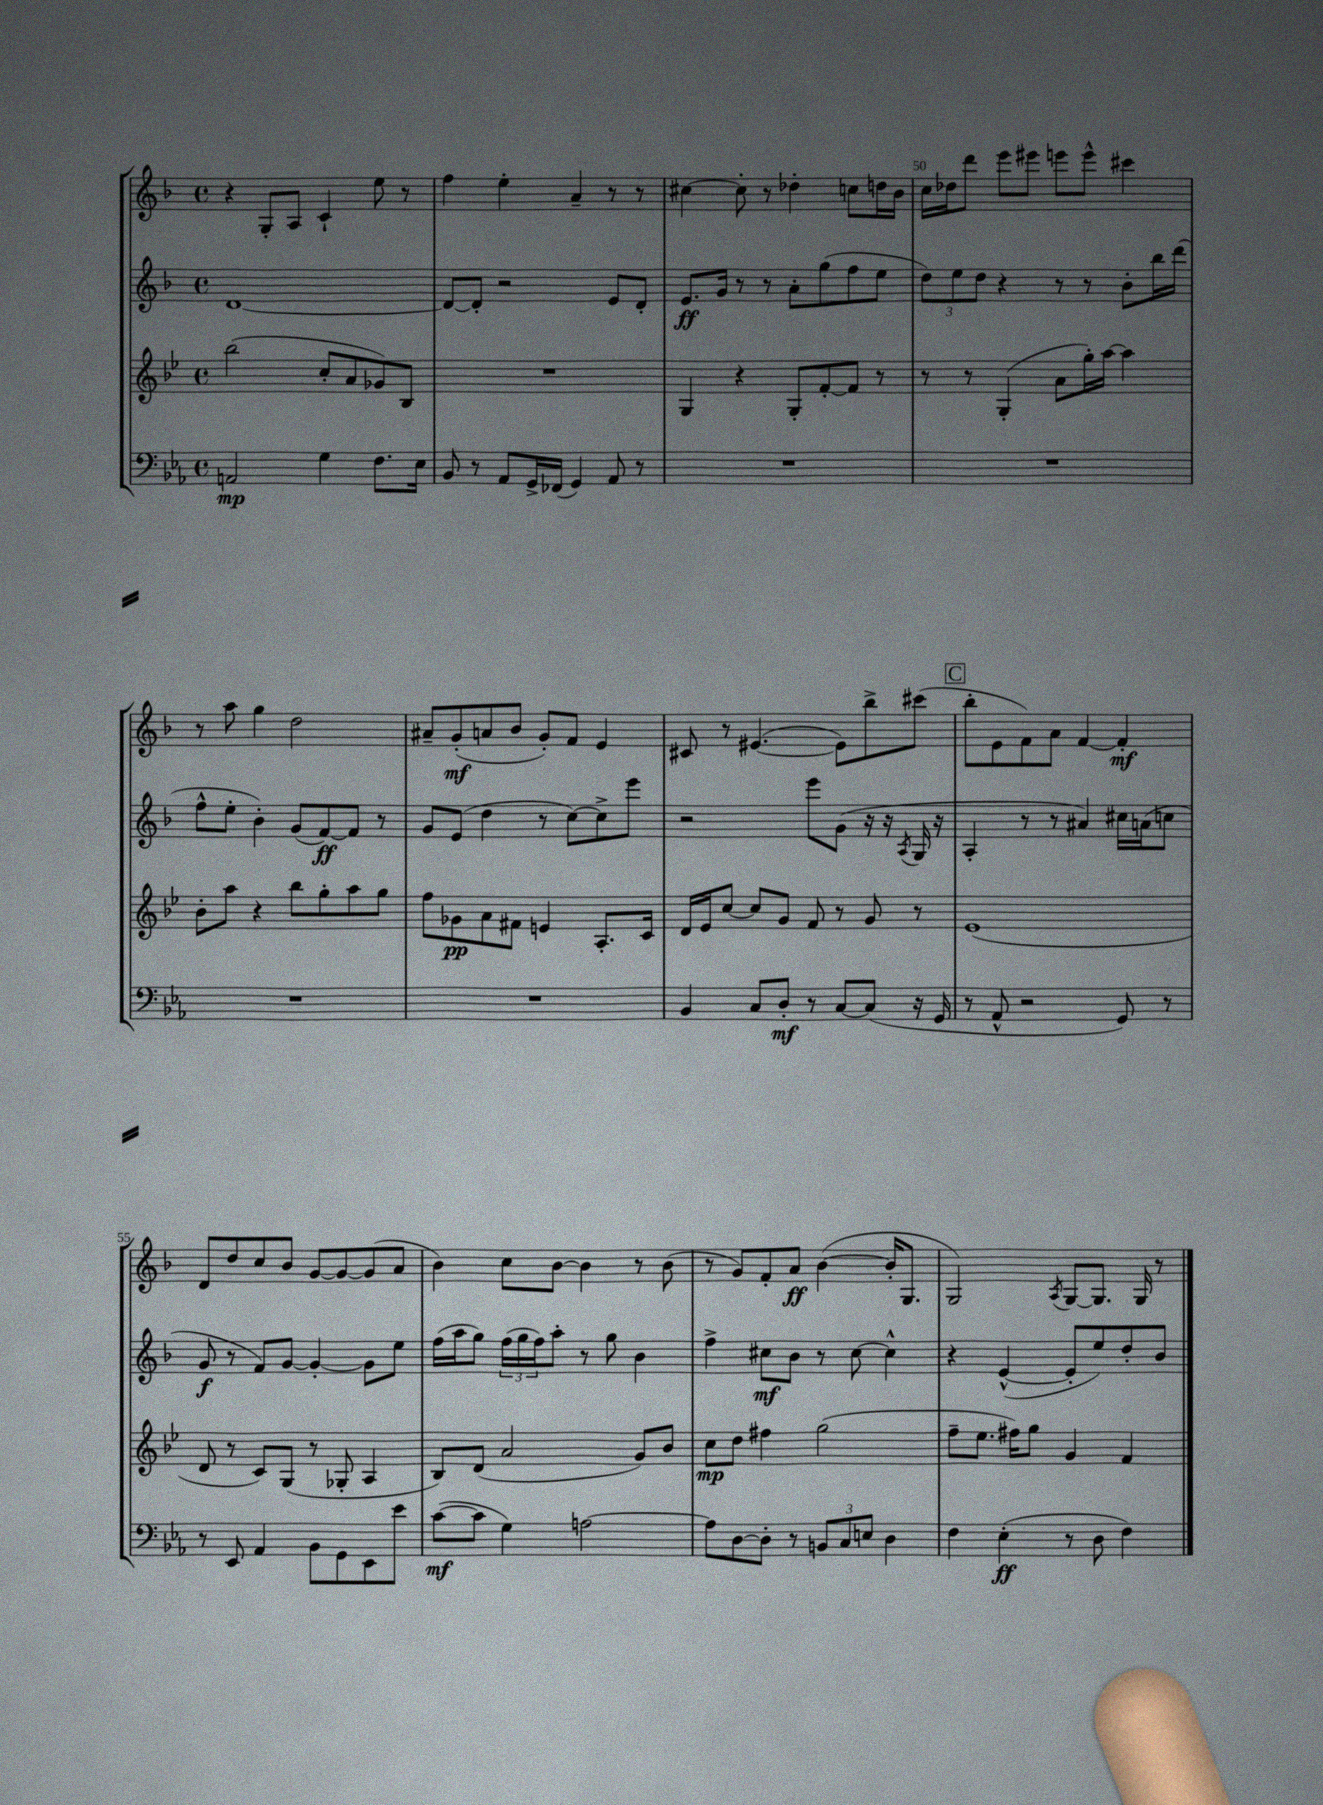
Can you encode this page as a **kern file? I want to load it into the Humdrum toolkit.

**kern	**kern	**kern	**kern
*staff4	*staff3	*staff2	*staff1
*clefF4	*clefG2	*clefG2	*clefG2
*k[b-e-a-]	*k[b-e-]	*k[b-]	*k[b-]
*M4/4	*M4/4	*M4/4	*M4/4
*met(c)	*met(c)	*met(c)	*met(c)
2AA	(2bb-	[1d	4r
.	.	.	8G'
.	.	.	8A
4G	8cc'	.	4c`
.	8a	.	.
8.F	8g-)	.	8ee
.	8B-	.	8r
16E-	.	.	.
=	=	=	=
8BB-	1r	8d_	4ff
8r	.	8d']	.
8AA-	.	2r	4ee'
16GG^	.	.	.
(16FF-	.	.	.
4GG)	.	.	4a~
8AA-	.	8e	8r
8r	.	8d'	8r
=	=	=	=
1r	4G	8.e	[4cc#
.	.	16g	.
.	4r	8r	8cc#']
.	.	8r	8r
.	8G'	8a'	4dd-'
.	[8f'	(8gg	.
.	8f]	8ff	8cc
.	8r	8ee	16dd
.	.	.	16b-
=	=	=	=
1r	8r	12dd)	16cc
.	.	.	16dd-
.	.	12ee	.
.	8r	.	8ddd
.	.	12dd	.
.	(4G'	4r	8eee
.	.	.	8eee#
.	8a	8r	8eee
.	16gg')	8r	8eee^^
.	[16aa	.	.
.	4aa]	8b-'	4ccc#
.	.	16bb-	.
.	.	(16ddd	.
=	=	=	=
1r	8b-'	8ff^^	8r
.	8aa	8ee'	8aa
.	4r	4b-')	4gg
.	8bb-	(8g	2dd
.	8gg'	[8f)	.
.	8aa	8f]	.
.	8gg	8r	.
=	=	=	=
1r	8ff	8g	8a#~
.	8g-	(8e	(8g'
.	8a	4dd	8a
.	8f#	.	8b-
.	4e	8r	8g')
.	.	[8cc)	8f
.	8.A'	8cc^]	4e
.	.	8eee	.
.	16c	.	.
=	=	=	=
4BB-	16d	2r	8c#
.	16e-	.	.
.	[8cc	.	8r
8C	8cc]	.	([4.e#
8D'	8g	.	.
8r	8f	8eee	.
[8C	8r	(8g	8e#])
(8C]	8g	16r	8bb-^
.	.	16r	.
.	.	8qA	.
16r	8r	16G	(8ccc#
16GG	.	16r	.
=	=	=	=
8r	(1e-	4A'	8bb-'
8AA-^^	.	.	8e
2r	.	8r	8f)
.	.	8r	8a
.	.	4a#)	[4f
8GG)	.	16cc#	4f']
.	.	(16a	.
8r	.	8cc	.
=	=	=	=
8r	8d	8g	8d
8EE-	8r	8r	8dd
4AA-	8c)	8f)	8cc
.	(8G	[8g	8b-
8BB-	8r	4g'_	[8g
8GG	8G-'	.	8g_
8EE-	4A	8g]	(8g]
8e-	.	8ee	8a
=	=	=	=
([8c	8B-)	(16ff	4b-)
.	.	16aa	.
8c]	(8d	8gg)	.
4G)	2a	(24ff	8cc
.	.	24gg	.
.	.	24ff)	.
.	.	8aa'	[8b-
[2A	.	8r	4b-]
.	.	8gg	.
.	8g)	4b-	8r
.	8b-	.	(8b-
=	=	=	=
8A]	8cc	4ff^	8r
[8D	8dd	.	8g)
8D']	4ff#	8cc#	8f'
8r	.	8b-	8a
12BB	(2gg	8r	([4b-
12C	.	.	.
.	.	[8cc#	.
12E	.	.	.
4D	.	4cc#^^]	16b-']
.	.	.	8.G
=	=	=	=
4F	8ff~	4r	2G)
.	8.ee-	.	.
(4E-'	.	([4e^^	.
.	16ff#)	.	.
.	8gg	.	.
.	.	.	8qA
8r	4g	8e']	[8G
8D	.	8ee)	8.G]
4F)	4f	8dd'	.
.	.	.	16G
.	.	8b-	8r
==	==	==	==
*-	*-	*-	*-
